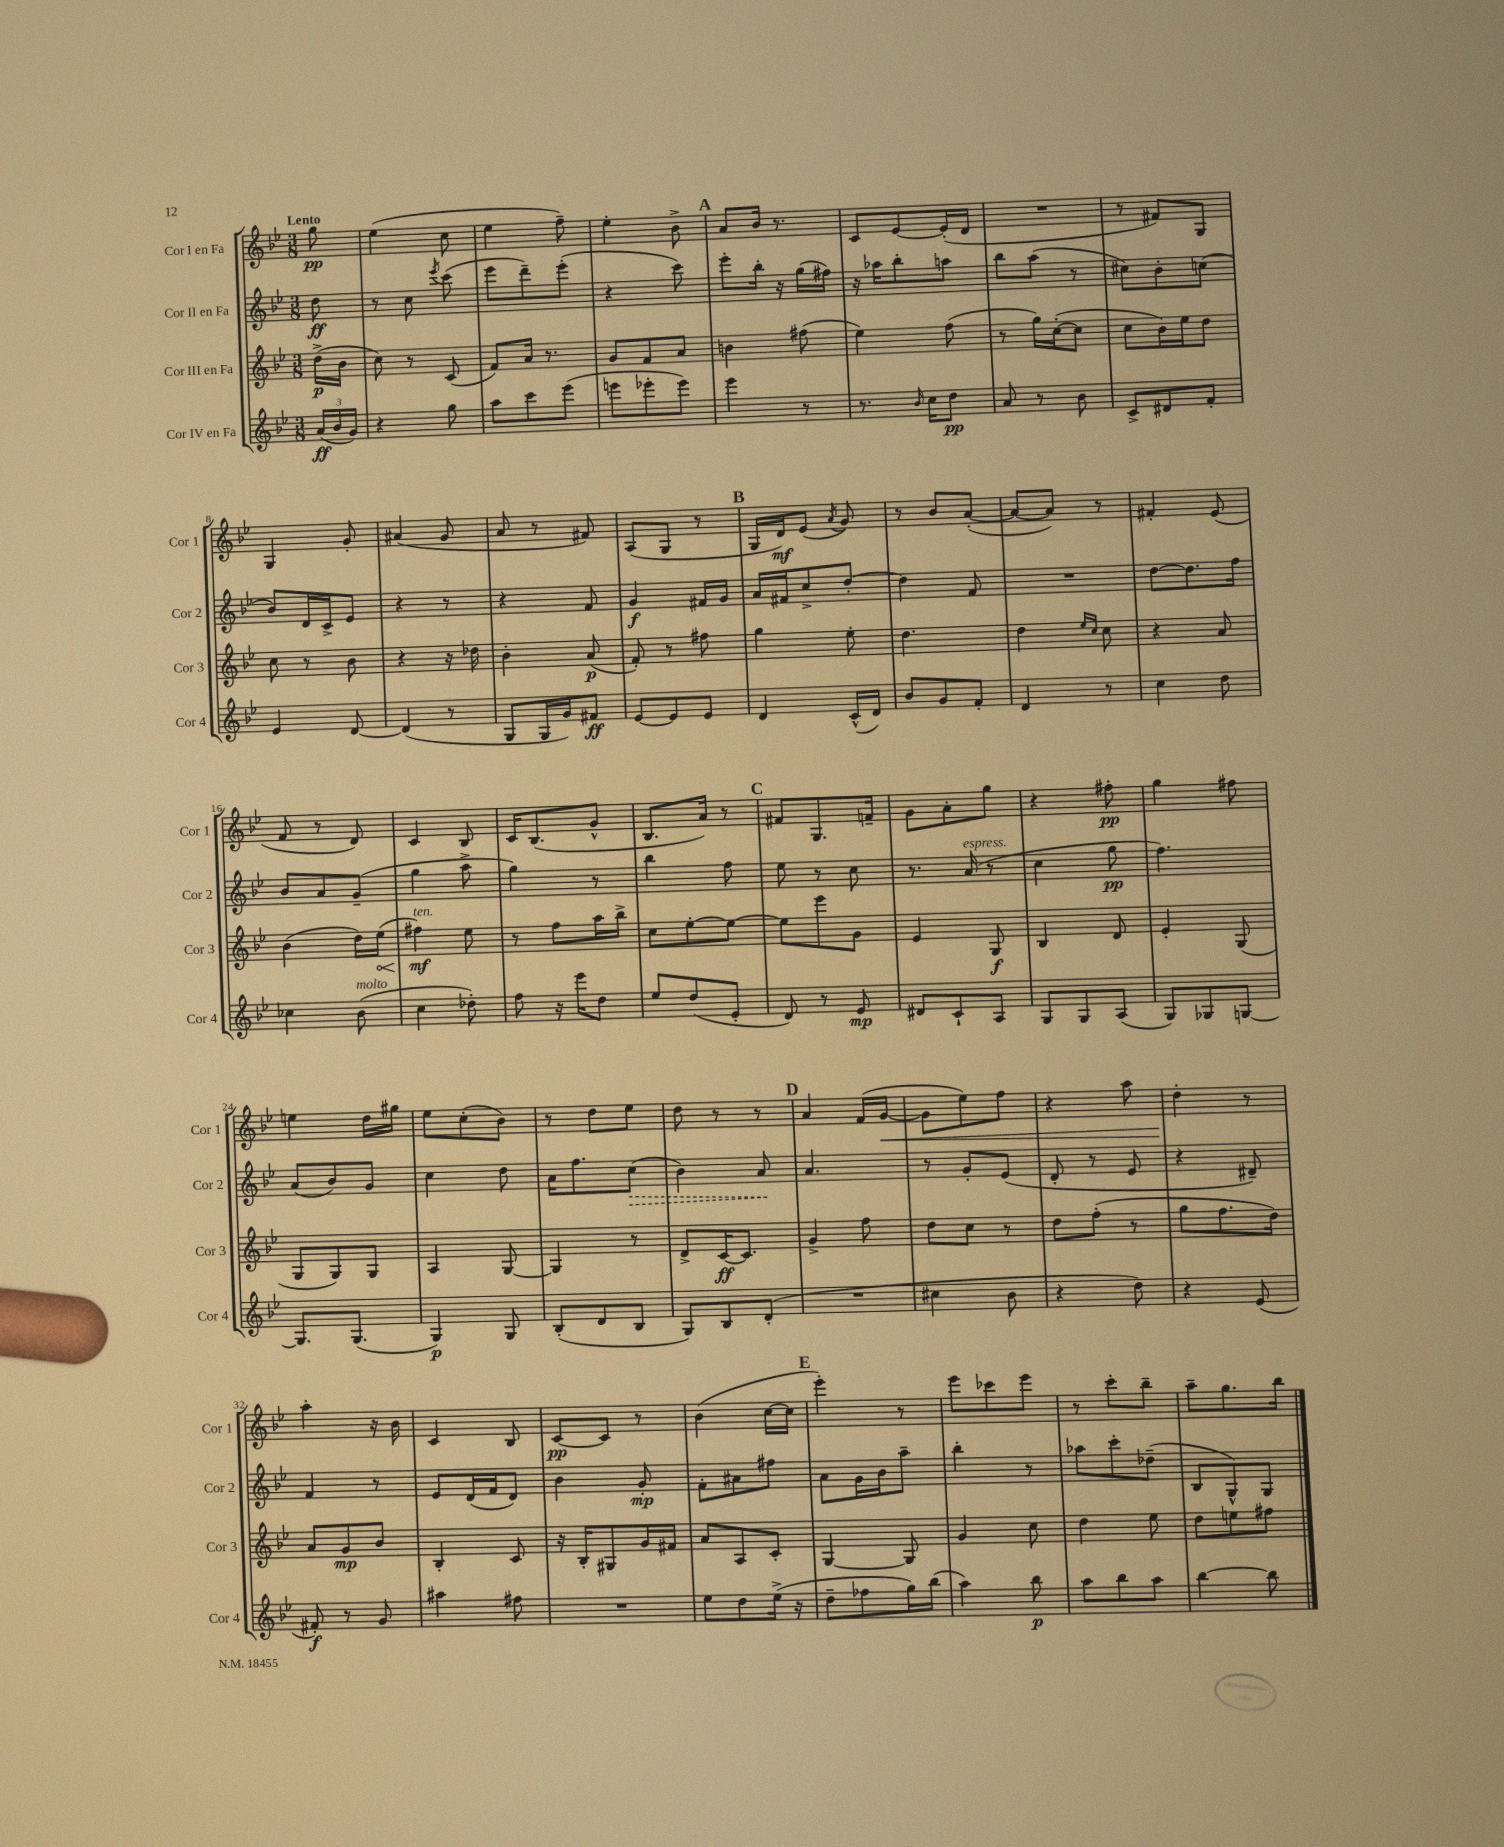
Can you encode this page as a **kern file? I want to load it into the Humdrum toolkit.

**kern	**kern	**kern	**kern
*staff4	*staff3	*staff2	*staff1
*clefG2	*clefG2	*clefG2	*clefG2
*k[b-e-]	*k[b-e-]	*k[b-e-]	*k[b-e-]
*M3/8	*M3/8	*M3/8	*M3/8
(24a	(16dd^	8dd	8gg
24b-	.	.	.
.	16b-	.	.
24g)	.	.	.
=	=	=	=
4r	8cc)	8r	(4ee-
.	8r	8cc	.
.	.	8qeee-	.
8gg	(8c	(8ccc	8cc
=	=	=	=
8aa	8f)	8eee-	4ee-
8ccc	16a	8ddd~)	.
.	8.r	.	.
(8eee-	.	(8eee-'	8ff~)
=	=	=	=
8eee	8g	4r	4ee-'
8eee-'	8f	.	.
8eee-)	8a	8ccc)	8b-^
=	=	=	=
4eee-	4b	8eee-'	8a
.	.	16bb-'	16b-
.	.	16r	8.r
8r	(8ff#	(16gg	.
.	.	16ff#)	.
=	=	=	=
8.r	4ee-)	16r	8c
.	.	16aa-	.
.	.	8bb-'	[8e-
16qqb-	.	.	.
16cc	.	.	.
8dd	(8ff	8aa	(16e-']
.	.	.	16d
=	=	=	=
8a	8r	8bb-	4.r
8r	16gg)	(8aa	.
.	([16cc'	.	.
8b-	8cc]	8r	.
=	=	=	=
8c^	8cc	8cc#)	8r
8d#	16b-)	8b-'	8f#)
.	16ee-	.	.
8f'	8dd	(8cc	8G
=	=	=	=
4e-	8cc	8b-)	4G
.	8r	16d	.
.	.	16c^	.
[8d	8b-	8e-	8g'
=	=	=	=
(4d]	4r	4r	(4a#
8r	16r	8r	8g
.	16dd-	.	.
=	=	=	=
8G	4b-'	4r	8a
16G	.	.	8r
16g)	.	.	.
8f#	(8a	8f	8f#)
=	=	=	=
[8e-	8f')	4g	(8A
8e-]	8r	.	8G
8e-	8ff#	16f#	8r
.	.	16g	.
=	=	=	=
4d	4gg	16a	16G
.	.	16f#	16d)
.	.	8cc^	(8e-
.	.	.	8qa
(16c^^	8ee-'	[8dd'	8g)
16d)	.	.	.
=	=	=	=
8b-	4.dd	4dd]	8r
8g	.	.	8b-
8f'	.	8f	([8a'
=	=	=	=
4d	4dd	4.r	8a_
.	.	.	8a])
.	16qqee-	.	.
.	16qqcc	.	.
8r	8cc	.	8r
=	=	=	=
4cc	4r	[8dd	4f#'
.	.	8.dd]	.
8dd	8a	.	(8e-
.	.	16ff	.
=	=	=	=
4cc-	(4b-	8b-	8f
.	.	8a	8r
(8b-	16dd)	(8g~	8d)
.	(16ee-	.	.
=	=	=	=
4cc	4ff#)	4gg	4c
8dd-')	8ee-	8aa^	8B-
=	=	=	=
8ff	8r	4gg)	16c
.	.	.	(8.B-
16r	8ff	.	.
16eee-	.	.	.
8dd	16aa	8r	8g^^
.	16bb-^	.	.
=	=	=	=
8ee-	8cc	4bb-	8.B-
(8dd	[8ee-'	.	.
.	.	.	16a)
8e-'	8ee-_	8ff	8r
=	=	=	=
8d)	8ee-]	8ee-	8f#
8r	8eee-	8r	8.G
8e-	8g	8cc	.
.	.	.	16f~
=	=	=	=
8d#	4e-	8.r	8g
8c`	.	.	8a'
.	.	(16a	.
8A	8G	8r	8gg
=	=	=	=
8G	4B-	4cc	4r
8G	.	.	.
(8A	8d	8gg	8ff#'
=	=	=	=
8G)	4e-'	4.ff)	4gg
8G-	.	.	.
[8G	(8G	.	8ff#
=	=	=	=
8.G]	8G	(8a	4ee
.	8G)	8b-)	.
(8.G	.	.	.
.	8G	8g	16dd
.	.	.	16gg#
=	=	=	=
4G)	4A	4cc	8ee-
.	.	.	(8cc'
8G	[8G	8dd	8b-)
=	=	=	=
(8B-'	4G]	16a	8r
.	.	8.ff	.
8d	.	.	8dd
8B-	8r	(8cc	8ee-
=	=	=	=
8G)	8d^	4b-)	8dd
8B-	[16c	.	8r
.	8.c]	.	.
(8d'	.	8a	8r
=	=	=	=
4.r	4g^	4.a	4a
.	8ff	.	(16f
.	.	.	[16g
=	=	=	=
4cc#	8dd	8r	8g]
.	8cc	8g'	8ee-)
8b-	8r	(8e-	8ff
=	=	=	=
4r	8dd	8d'	4r
.	(8ff'	8r	.
8dd)	8r	8e-	8aa
=	=	=	=
4r	8gg	4r	4dd'
.	8.ff	.	.
(8e-	.	8d#~)	8r
.	16dd)	.	.
=	=	=	=
8f#')	8a	4f	4aa'
8r	8g	.	.
8g	8b-	8r	16r
.	.	.	16b-
=	=	=	=
4aa#	4B-'	8e-	4c
.	.	(16d	.
.	.	16f	.
8ff#	8c	8d)	8B-
=	=	=	=
4.r	16r	4b-	[8c
.	16B-'	.	.
.	8G#	.	8c]
.	16g	8g'	8r
.	16f#	.	.
=	=	=	=
8ee-	8a	8f'	(4b-
8dd	8A	8a#	.
(16ee-^	8c'	8ff#	[16cc
16r	.	.	16cc]
=	=	=	=
8dd~	[4G	8a	4eee-')
8ff-	.	16g	.
.	.	16b-	.
16gg)	8G]	8aa~	8r
(16bb-	.	.	.
=	=	=	=
4aa)	4g	4bb-'	8eee-
.	.	.	8ccc-
8bb-	8cc	8r	8eee-
=	=	=	=
8aa	4dd	8aa-	8r
8bb-	.	8ccc'	8ccc'
8aa	8ee-	(8dd-~	8bb-~
=	=	=	=
[4bb-	8dd	8B-	8aa~
.	8ee	8G^^)	8.gg
8bb-]	8ff#	8G	.
.	.	.	16bb-
==	==	==	==
*-	*-	*-	*-
